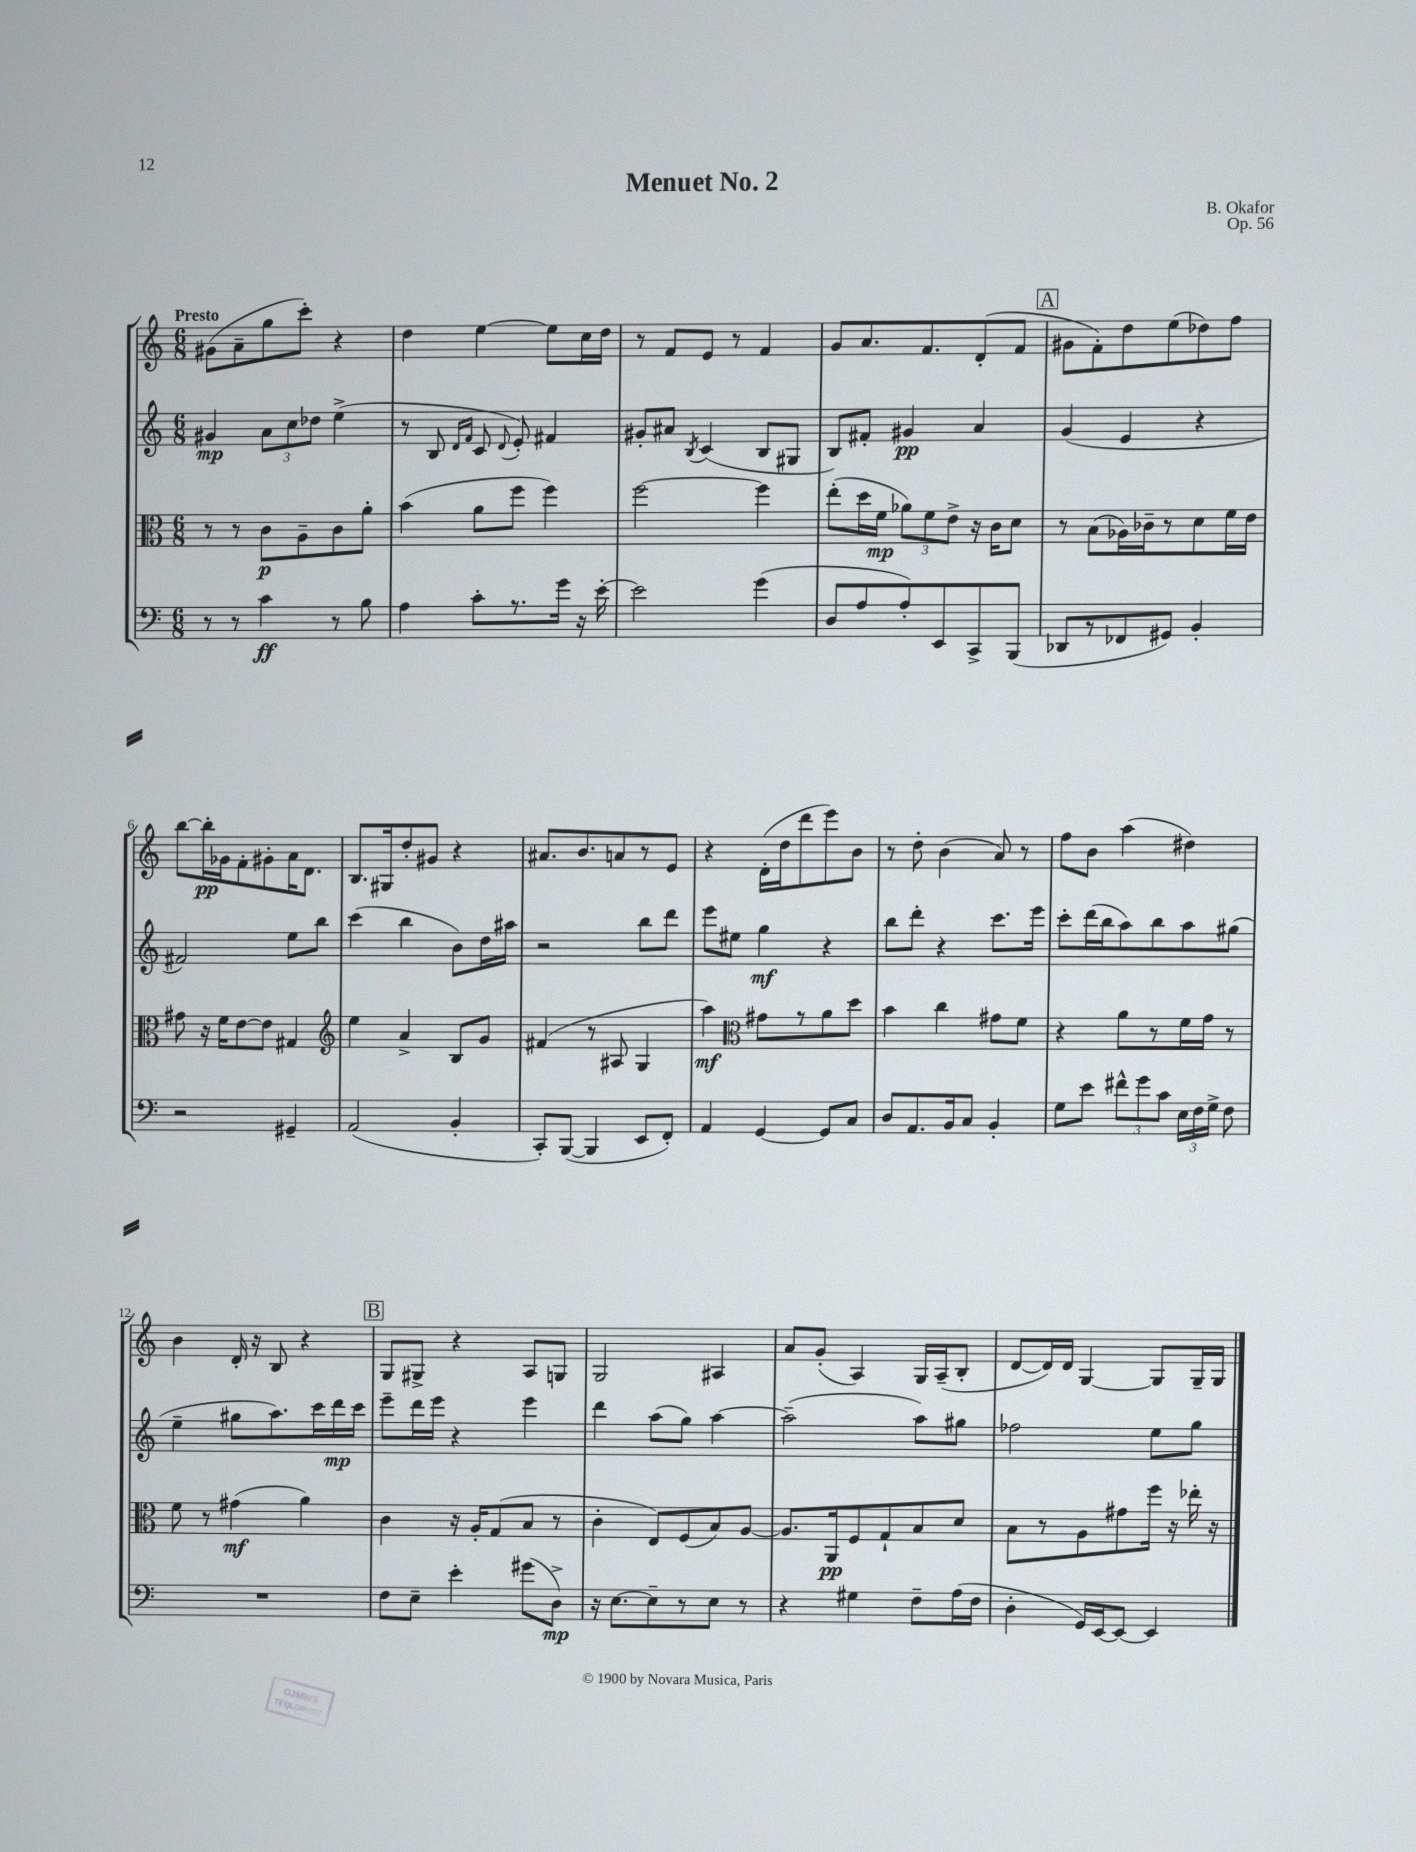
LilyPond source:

\header { title = "Menuet No. 2" composer = "B. Okafor" opus = "Op. 56" }
<<
\new StaffGroup <<
\new Staff = "s0" {
    \clef treble \key c \major \numericTimeSignature \time 6/8 \tempo "Presto"
    \autoBeamOff gis'8[( a'8-- g''8 c'''8]-.) r4 |
    d''4 e''4~ e''8[ c''16 d''16] |
    r8 f'8[ e'8] r8 f'4 |
    g'8[ a'8. f'8. d'8-.( f'8] |
    \mark \markup { \box "A" } gis'8[ f'8-.) d''8 e''8( des''8) f''8] |
    b''8[~ b''16-.\pp ges'16 f'8-. gis'8-. a'16 d'8.] |
    b8.[ gis16 d''8-. gis'8] r4 |
    ais'8.[ b'8. a'8 r8 e'8] |
    r4 d'16[-.( d''16 d'''8 e'''8) b'8] |
    r8 d''8-. b'4( a'8) r8 |
    f''8[ b'8] a''4( dis''4) |
    b'4 d'16-. r16 b8 r4 |
    \mark \markup { \box "B" } g8[ gis8]-> r4 a8[ g8] |
    g2 ais4 |
    a'8[ g'8]-.( a4) g16[ a16--( b8]-. |
    d'8[~ d'16) d'16] g4~ g8[ g16-- g16] \bar "|." |
}
\new Staff = "s1" {
    \clef treble \key c \major \numericTimeSignature \time 6/8
    \autoBeamOff gis'4\mp \tuplet 3/2 { a'8[ c''8 des''8] } e''4->( |
    r8 b8 \grace { d'16[ f'16] } c'8 \appoggiatura { d'8 } e'8-.) fis'4 |
    gis'8[-. ais'8] \acciaccatura { b8 } c'4( b8[ gis8] |
    b8[) fis'8]-. gis'4\pp a'4 |
    \mark \markup { \box "A" } g'4( e'4 r4 |
    fis'2) e''8[ b''8] |
    c'''4( b''4 b'8[) d''16 ais''16] |
    r2 b''8[ d'''8] |
    e'''8[ eis''8] g''4\mf r4 |
    b''8[ d'''8]-. r4 c'''8.[ e'''16] |
    c'''8[-. d'''16( b''16 a''8) b''8 a''8 gis''8]( |
    e''4-- gis''8[ a''8.) c'''16 d'''16\mp c'''16] |
    \mark \markup { \box "B" } e'''8[-- d'''16 e'''16] r4 e'''4 |
    d'''4 a''8[( g''8]) a''4~ |
    a''2--( a''8[) gis''8] |
    fes''2 e''8[ g''8] \bar "|." |
}
\new Staff = "s2" {
    \clef alto \key c \major \numericTimeSignature \time 6/8
    \autoBeamOff r8 r8 c'8[\p a8-- c'8 a'8]-. |
    b'4( a'8[ f''8] f''4) |
    f''2~ f''4 |
    e''8[-.( d''16 f'16]\mp \tuplet 3/2 { aes'8[) f'8 e'8]-> } r16 c'16[ d'8] |
    \mark \markup { \box "A" } r8 b8[( aes16) ces'16-- r8 d'8 f'16 e'16] |
    gis'8 r16 f'16[ e'8~ e'8] gis4 |
    \clef treble e''4 a'4-> b8[ g'8] |
    fis'4( r8 ais8 g4 |
    a''4\mf) \clef alto gis'8[ r8 a'8 d''8] |
    b'4 c''4 gis'8[ f'8] |
    r4 a'8[ r8 f'16 g'16] r8 |
    f'8 r8 gis'4\mf( a'4) |
    \mark \markup { \box "B" } c'4 r16 a16[-. g8( b8] r8 |
    c'4-. e8[) f8( b8) a8]~ |
    a8.[ a,16\pp f8 g8-! b8 d'8] |
    b8[ r8 a8 gis'8 f''16] r16 ees''16-. r16 \bar "|." |
}
\new Staff = "s3" {
    \clef bass \key c \major \numericTimeSignature \time 6/8
    \autoBeamOff r8 r8 c'4\ff r8 b8 |
    a4 c'8[-. r8. g'16] r16 e'16~-. |
    e'2 g'4( |
    d8[ a8 a8-.) e,8 c,8-> b,,8]( |
    \mark \markup { \box "A" } des,8[ r8 fes,8 gis,8]) b,4-. |
    r2 gis,4-- |
    a,2( b,4-. |
    c,8[-.) b,,8]~( b,,4 e,8[ f,8]-.) |
    a,4 g,4~ g,8[ c8] |
    d8[ a,8. b,16 c8] b,4-. |
    g8[ e'8] \tuplet 3/2 { fis'8[-^ g'8 c'8] } \tuplet 3/2 { e16[ f16 g16]-> } f8 |
    R2. |
    \mark \markup { \box "B" } f8[ e8]-- e'4-. gis'8[( d8]->\mp) |
    r16 e8.[~ e8-- r8 e8] r8 |
    r4 gis4 f8[-- a16( f16] |
    d4-. g,16[) e,16~ e,8]~ e,4 \bar "|." |
}
>>
>>
